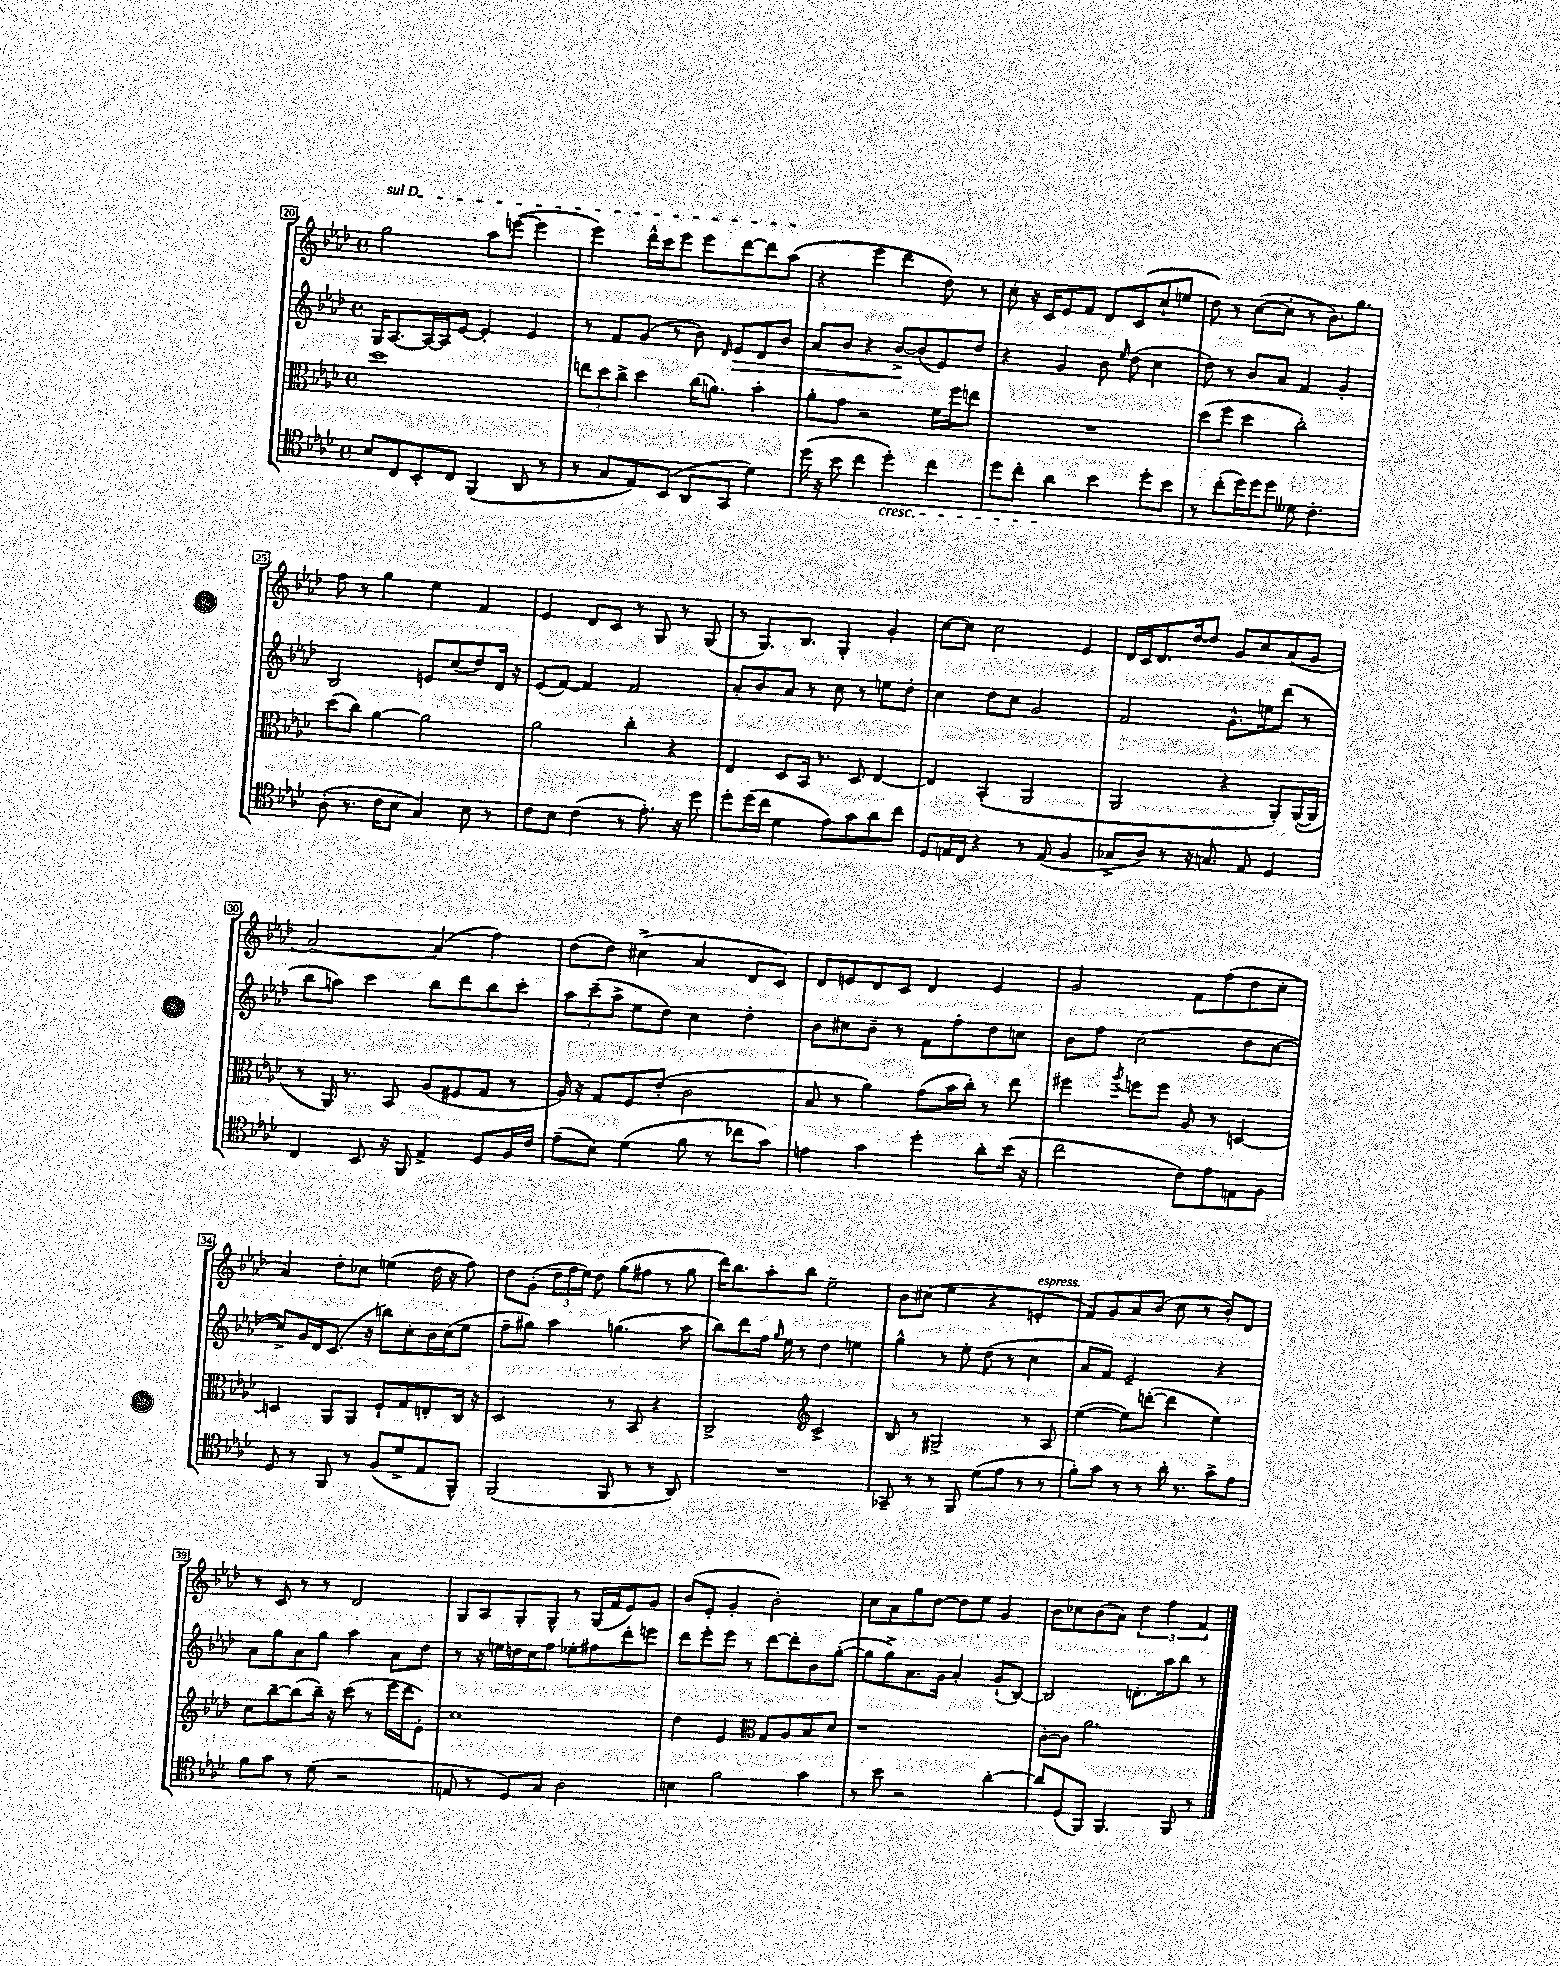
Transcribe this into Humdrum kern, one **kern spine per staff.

**kern	**kern	**kern	**dynam	**kern
*part4	*part3	*part2	*part2	*part1
*staff4	*staff3	*staff2	*staff2	*staff1
*clefC4	*clefC3	*clefG2	*	*clefG2
*k[b-e-a-d-]	*k[b-e-a-d-]	*k[b-e-a-d-]	*	*k[b-e-a-d-]
*M4/4	*M4/4	*M4/4	*	*M4/4
*met(c)	*met(c)	*met(c)	*	*met(c)
=20	=20	=20	=20	=20
!	!	!	!	!LO:TX:a:i:t=sul D
8B-/L	1dd-	16G/KL	.	2gg\
.	.	[8.A-/	.	.
8C/	.	.	.	.
8BB-'/	.	16A-/L_	.	.
.	.	16A-/J]	.	.
8C/J	.	[8e-/J	.	.
(4FF/	.	4e-'/]	.	8aa-\L
.	.	.	.	([8eeen\J
8AA-/	.	4e-/	.	4eee\]
8r	.	.	.	.
=21	=21	=21	=21	=21
8r	12een\L	8r	.	4eee-\)
.	12dd-\	.	.	.
8G/L	.	8f/L	.	.
.	12cc^\J	.	.	.
8E-/)	4dd-\	(8g/J	.	16ddd-^^\LL
.	.	.	.	16ccc\J
(8BB-/J	.	8r	.	8eee-\J
8AA-/L	(16cc\KL	8b-\)	.	8eee-\L
.	8.an\J)	.	.	.
.	.	16qqd-/	.	.
!	!	!	!LO:HP:b	!
8GG/J	.	8e-/L	>	[8ddd-\
4d-\)	4b-'\	8d-/	.	8ddd-\]
.	.	8b-/J	.	(8aa-\J
=22	=22	=22	=22	=22
(16dd-\	8a-'\L	8a-/L	.	4r
16r	.	.	.	.
8b-\	8g\J	8b-/J	.	.
4cc\	2r	4r	.	4eee-\
!LO:TX:b:i:t=cresc.	!	!	!	!
4dd-'\)	.	[8b-^/L	.	4ddd-\
.	.	(8b-/]	]	.
4cc\	16f\LL	8e-/)	.	8dd-\)
.	16ff\J	.	.	.
.	8een\J	8dd-/J	.	8r
=23	=23	=23	=23	=23
8dd-\L	1r	4r	.	8cc'\
8cc'\J	.	.	.	16r
.	.	.	.	16c/KL
4a-\	.	4g/	.	8e-/
.	.	.	.	8f/J
4b-\	.	8b-\	.	8d-/L
.	.	16qqee-/	.	.
.	.	(8dd-\	.	(8c/
8dd-'\L	.	4cc\	.	8cc`/
8b-\J	.	.	.	8een/J
=24	=24	=24	=24	=24
8r	(8dd-\L	8dd-\)	.	8dd-\)
(8cc'\L	8ff\J	8r	.	8r
16dd-\L)	4dd-\	8b-/L	.	([8cc\L
16dd-\J	.	.	.	.
8dd-\J	.	8a-/J	.	8cc'\J]
8d--X\	2cc'\)	4f/	.	8r
4.c'\	.	.	.	8.b-\L)
.	.	4g'/	.	.
.	.	.	.	8.gg\J
!!LO:LB:g=z
=25	=25	=25	=25	=25
(8A-'\	(8dd-\L	2B-/	.	8ff\
8.r	8cc\J)	.	.	8r
.	[4a-\	.	.	4gg\
16c\KL	.	.	.	.
8B-\J	.	.	.	.
4G/)	2a-\]	8en/L	.	4ee-\
.	.	(8cc/	.	.
8B-\	.	8dd-/)	.	4f/
8r	.	16d-/Jk	.	.
.	.	16r	.	.
=26	=26	=26	=26	=26
8c\L	2a-\	(8e-/L	.	4e-/
8B-\J	.	[8f/J)	.	.
(4c\	.	4f/]	.	8d-/L
.	.	.	.	8c/J
8r	4cc'\	2f/	.	8r
8.e-'\)	.	.	.	8G/
.	4r	.	.	8r
16r	.	.	.	.
8dd-\	.	.	.	(8G/
=27	=27	=27	=27	=27
8dd-'\L	4E-/	8a-'/L	.	8r
(16dd-\L	.	8b-/	.	8.G/L)
16cc\JJ	.	.	.	.
4d-\	8D-/L	8a-/J	.	.
.	.	.	.	8.B-/J
.	16BB-/Jk	8r	.	.
.	8.r	.	.	.
8e-\L)	.	8cc\	.	4G'/
8g\	8D-/	8r	.	.
8a-\	[4E-/	8een\L	.	4g'/
8cc\J	.	8dd-'\J	.	.
=28	=28	=28	=28	=28
8D-/L	4E-/]	4cc\	.	[8cc\L
16En/L	.	.	.	8cc\J]
16C/JJ	.	.	.	.
4r	(4BB-'/	8dd-\L	.	2cc\
.	.	8cc\J	.	.
8r	2AA-/	2g/	.	.
(8E/	.	.	.	.
4F/	.	.	.	4e-/
=29	=29	=29	=29	=29
8G-X^/L	2AA-/	2f/	.	16d-/LL
.	.	.	.	16c/J
8A-/J)	.	.	.	8.d-/
8r	.	.	.	.
.	.	.	.	[16dd-/k
16r	.	.	.	8dd-/J]
8.Gn/	.	.	.	.
.	4r	8.g^^\L	.	8g/L
8E-/	.	.	.	8cc/
.	.	16een\k	.	.
4D-/	8AA-'/L)	(8ddd-\J	.	(8a-/
.	([16AA-'/L	8r	.	8g/J
.	16AA-/JJ]	.	.	.
!!LO:LB:g=z
=30	=30	=30	=30	=30
4C/	8r	8bb-\L	.	[2a-/)
.	16AA-/)	8aan\J)	.	.
.	8.r	.	.	.
8BB-/	.	4ccc\	.	.
16r	8BB-/	.	.	.
16FF/	.	.	.	.
4E-^/	(8A-/L	8bb-\L	.	(4a-/]
.	8F#X/	8ddd-\	.	.
8D-/L	8G/J	8bb-\	.	4ff\)
16F/L	8r	8ccc'\J	.	.
16c/JJ	.	.	.	.
=31	=31	=31	=31	=31
(8e-~\L	16A-/)	12aa-\L	.	(8dd-\L
.	16r	.	.	.
.	.	(12ccc~\	.	.
8B-\J)	8G/L	.	.	8dd-\J)
.	.	12aa-^\J	.	.
(4d-\	8F/	8ee-\L	.	(4cc#X^\
.	(8e-'/J	8dd-\J)	.	.
8f\	2c\	4cc\	.	4a-/
8r	.	.	.	.
8cc-X\L	.	4dd-'\	.	8d-/L
8g\J)	.	.	.	8c/J)
=32	=32	=32	=32	=32
4en\	8B-/	8b-\L	.	8d-/L
.	8r	8cc#X\	.	8en/
4g\	4a-\)	8b-~\J	.	8d-/
.	.	8r	.	8c/J
4dd-'\	(8g\L	8f\L	.	4d-/
.	16b-\L	8ff'\	.	.
.	16cc'\JJ)	.	.	.
8a-'\L	8r	8dd-\	.	4e/
(16b-\Jk	8ee-\	8ccn\J	.	.
16r	.	.	.	.
=33	=33	=33	=33	=33
2cc\	4ff#X\	8b-\L	.	2g/
.	.	8ff\J	.	.
.	8qaa-/	.	.	.
.	8ffn\L	(2cc\	.	.
.	8ff\J	.	.	.
8c\L)	8A-/	.	.	8f\L
8e-\	8r	.	.	(8ff\
8En\	[4Dn/	8dd-\L	.	8dd-\
8F\J	.	[8cc\J	.	8cc'\J
!!LO:LB:g=z
=34	=34	=34	=34	=34
8D-/	4Dn/]	8cc^/L])	.	4a-/)
8r	.	16g/L	.	.
.	.	16d-/J	.	.
8FF/	8AA-/L	(8.c/J	.	8dd-'\L
8r	8AA-/J	.	.	8cc-X\J
.	.	16r	.	.
(8F/L	8F`/L	8bbn\L)	.	(4een\
8d-^/	8G/	8cc'\	.	.
8E-/	8En'/	16b-\L	.	16dd-\
.	.	(16cc\J	.	16r
8FF^^/J)	16C/Jk	8ee-\J	.	8ff\)
.	16r	.	.	.
=35	=35	=35	=35	=35
(2FF/	2D-/	8ff~\L	.	8dd-\L
.	.	8gg#X\J)	.	(8g'\J
.	.	4aa-\	.	24dd-\LL
.	.	.	.	24ff\
.	.	.	.	24ee-\JJ)
.	.	.	.	8dd-\
8FF/	8r	(4.ggn\	.	(8gg\L
8r	8BB-/	.	.	8ff#X\J
8r	4r	.	.	8r
8AA-/)	.	8aa-\	.	8gg\
=36	=36	=36	=36	=36
1r	2C^/	8bb-\L)	.	16ddd-\KL)
.	.	.	.	8.bb-\
.	.	8ddd-\	.	.
.	.	16ff\Jk	.	8aa-'\
.	.	16qqgg/	.	.
.	.	16ee-\	.	.
.	.	8r	.	8bb-\J
*	*clefG2	*	*	*
.	2c^/	4dd-\	.	2ee-~\
.	.	4een\	.	.
=37	=37	=37	=37	=37
8GG-X~/	8B-/	4gg^^\	.	8b-\L
8r	8r	.	.	(8cc#X\J
8r	2G#X^/	8r	.	4ee-\
8FF/	.	8ee-'\	.	.
(8d-\L	.	(8dd-\	.	4r
8e-\J	.	8r	.	.
!	!	!	!	!LO:TX:a:i:t=espress.
8r	8r	4cc\	.	4en'/
8r	8A-/	.	.	.
=38	=38	=38	=38	=38
8f'\L)	([4ee-\	8a-/L	.	8f/L)
8g\J	.	8f/J)	.	8g/
8r	8ee-\L])	2e-~/	.	8a-/
8r	([8dddn'\J	.	.	(8b-/J
16a-'\	4ddd\]	.	.	8cc\
8.r	.	.	.	.
.	.	.	.	8r
8g^\L	4ee-\)	4r	.	8b-'/L)
8e-\J	.	.	.	8d-/J
!!LO:LB:g=z
=39	=39	=39	=39	=39
8f\L	8cc\L	8a-\L	.	8r
8g\J	[8bb-~\	8gg\	.	8c/
8r	(8bb-\]	8a-\	.	8r
(8d-\	16bb-~\Jk)	8gg\J	.	8r
.	16r	.	.	.
2r	(8ccc\	4aa-\	.	2d-/
.	8r	.	.	.
.	16eee-\LL	8a-\L	.	.
.	16ddd-\J	.	.	.
.	8e-'\J)	8dd-\J	.	.
=40	=40	=40	=40	=40
8En/	1cc	8r	.	8G/L
8r	.	16r	.	8A-/
.	.	16een\LL	.	.
8D-/L)	.	16ddn\	.	8G'/
.	.	16cc\J	.	.
8G/J	.	8ff\J	.	8G^^/J
2A-\	.	8ee-X'\L	.	8r
.	.	8ff#X\	.	(16G/LL
.	.	.	.	16f/J
.	.	8ddd-'\	.	8e-/)
.	.	8eeen\J	.	8g/J
=41	=41	=41	=41	=41
4Bn\	4dd-\	8ddd-\L	.	(8b-/L
.	.	8eee-'\	.	8e-'/J
2f\	4e-/	8eee-\J	.	4g'/
.	.	8r	.	.
*	*clefC3	*	*	*
.	8G/L	[8ddd-\L	.	2b-'\)
.	8A-/	8ddd-'\]	.	.
4g\	8B-/	8b-\	.	.
.	8d-/J	([8gg'\J	.	.
=42	=42	=42	=42	=42
8r	1r	8gg\L]	.	8cc\L
8b-\	.	8gg^\)	.	8a-\
2r	.	8.a-\	.	8gg\
.	.	.	.	[8dd-\J
.	.	16g\Jk	.	.
.	.	4a-'/	.	8dd-\L]
.	.	.	.	8ee-\J
[4a-'\	.	(8g`/L	.	4g/
.	.	[8B-/J)	.	.
=43	=43	=43	=43	=43
8a-/L]	[8c'\L	2B-/]	.	8b-\L
(8D-/	8c\J]	.	.	8cc-X\
8FF/J)	2.a-\	.	.	(8b-\
4.FF/	.	.	.	8a-\J)
.	.	8.dn'\L	.	6dd-\
.	.	.	.	6ff\
.	.	16aa-\k	.	.
8FF/	.	8bb-\J	.	.
.	.	.	.	6f/
8r	.	8r	.	.
==	==	==	==	==
*-	*-	*-	*-	*-
